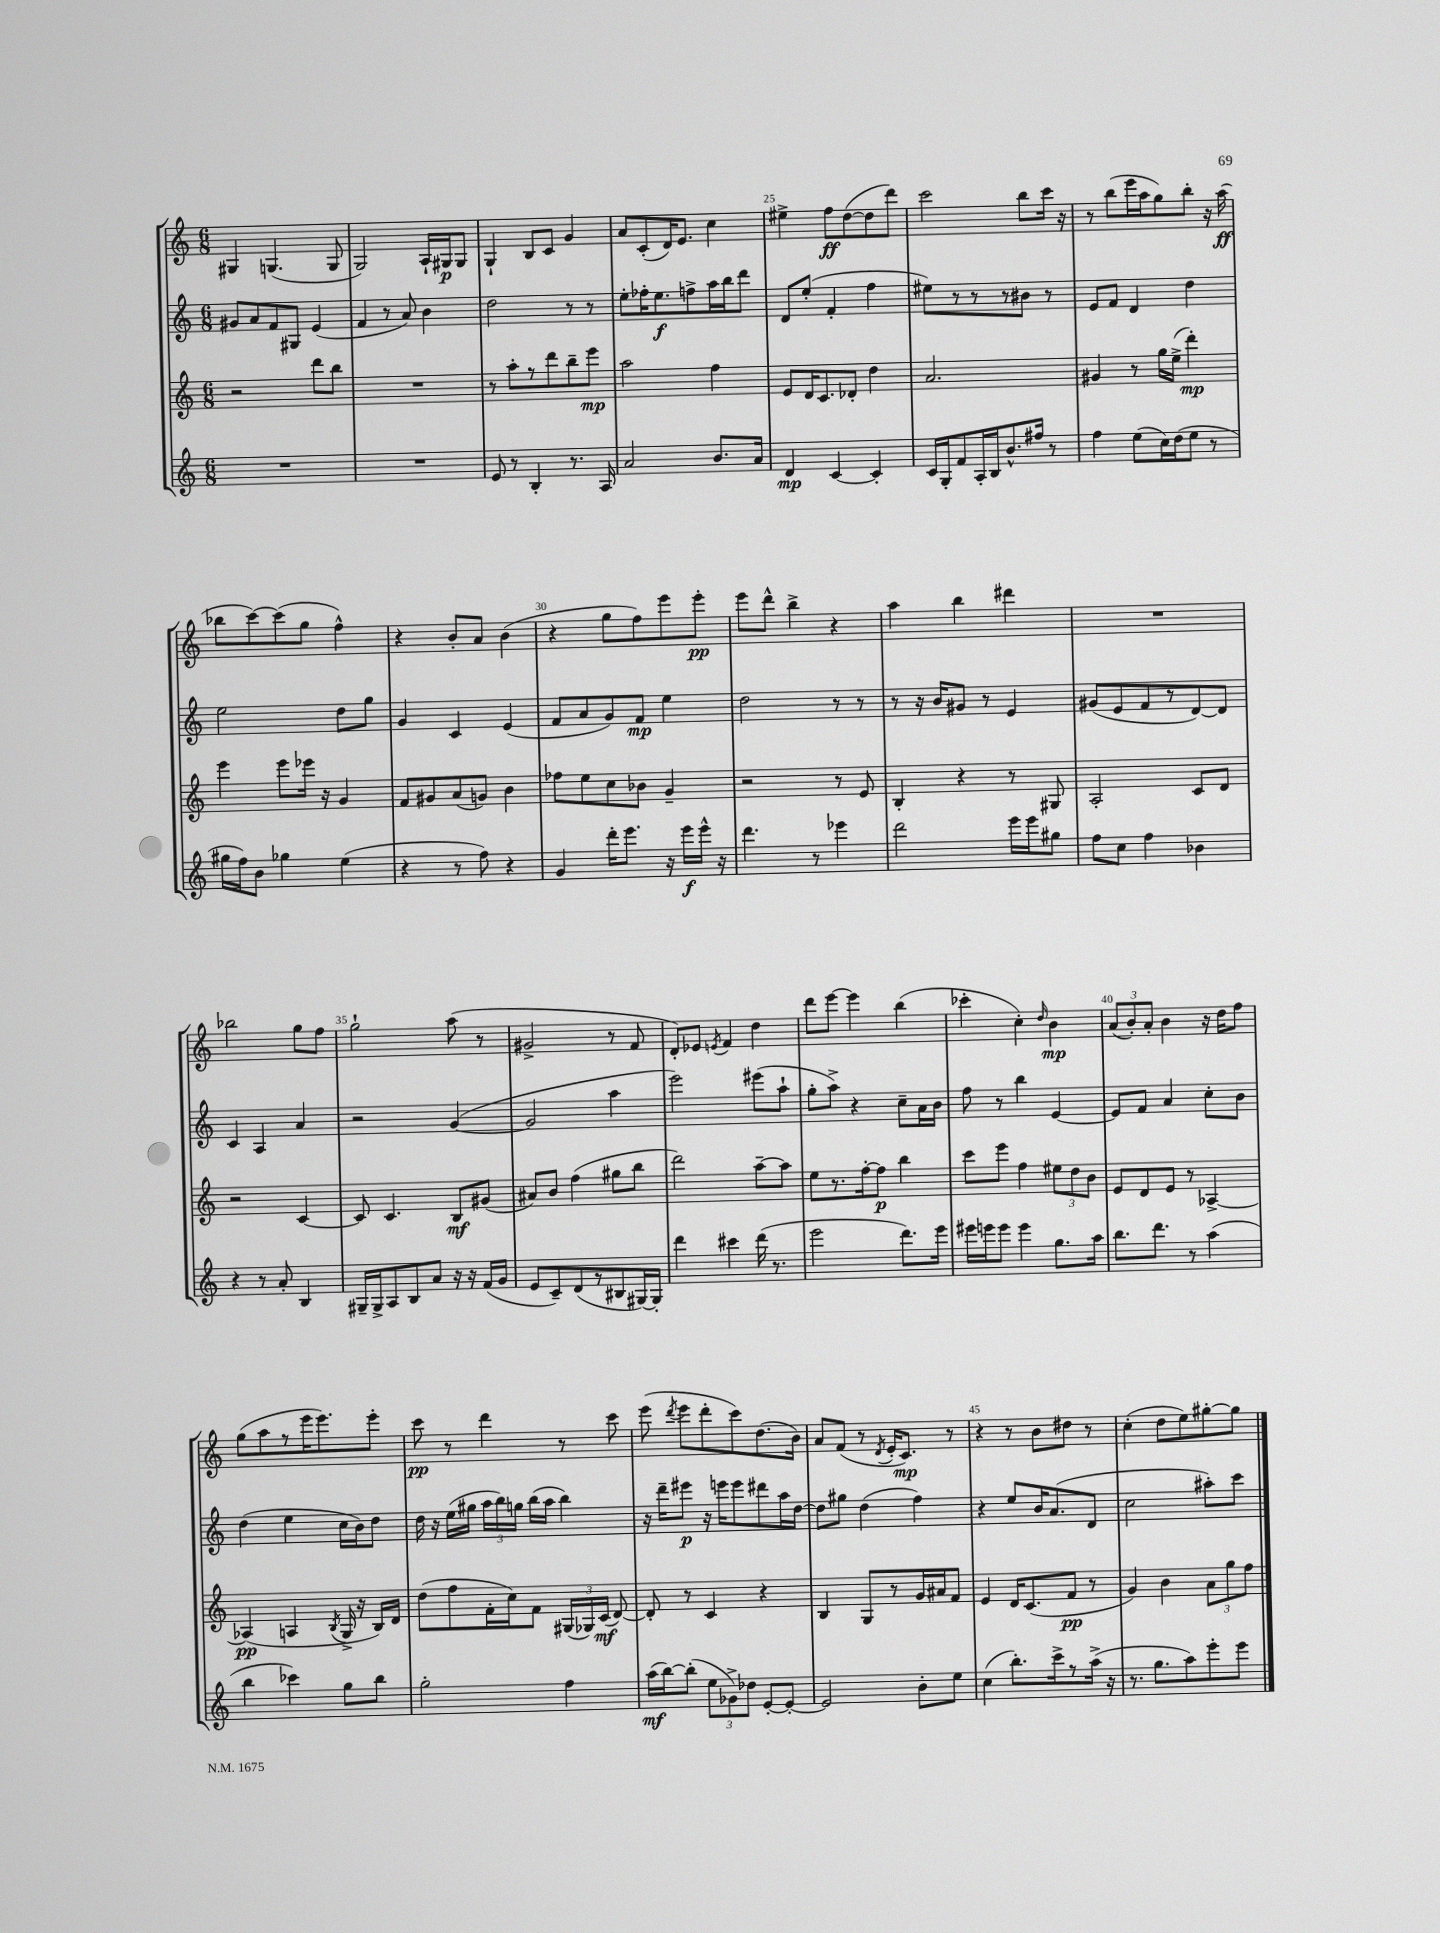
<<
\new StaffGroup <<
\new Staff = "s0" {
    \clef treble \key c \major \numericTimeSignature \time 6/8
    \autoBeamOff gis4 g4.( g8 |
    g2) a16[-! gis16\p gis8] |
    g4-! b8[ c'8] g'4 |
    a'8[ c'8-.( d'16) e'8.] c''4 |
    eis''4-> f''8[\ff d''8~( d''8 d'''8]) |
    c'''2 b''8[ c'''16] r16 |
    r8 b''8[( e'''16 a''16 g''8) b''8]-. r16 a''16\ff( |
    bes''8[ c'''8~) c'''8( g''8] f''4-^) |
    r4 b'8[-. a'8] b'4( |
    r4 g''8[ f''8) e'''8 e'''8]-.\pp |
    e'''8[ d'''8]-^ b''4-> r4 |
    a''4 b''4 dis'''4 |
    R2. |
    bes''2 g''8[ f''8] |
    g''2-! a''8( r8 |
    gis'2-> r8 f'8 |
    d'8[-.) ees'8] \acciaccatura { e'8 } f'4 d''4 |
    d'''8[ e'''8]~ e'''4 b''4( |
    ces'''4-. c''4-.) \grace { d''16 } b'4\mp |
    \tuplet 3/2 { a'8[( b'8-.) a'8]-. } b'4 r16 d''16[ f''8] |
    g''8[( a''8 r8 e'''16 e'''8.) e'''8]-. |
    c'''8\pp r8 d'''4 r8 c'''8 |
    e'''8( \acciaccatura { d'''8 } e'''8[ d'''8-. c'''8) d''8.( b'16]) |
    a'8[ f'8]( r8 \acciaccatura { d'8 } e'16[-. c'8.]\mp) r8 |
    r4 r8 b'8[ dis''8] r8 |
    c''4-.( d''8[ e''8) gis''8~-. gis''8] \bar "|." |
}
\new Staff = "s1" {
    \clef treble \key c \major \numericTimeSignature \time 6/8
    \autoBeamOff gis'8[ a'8 f'8 gis8] e'4( |
    f'4 r8 a'8) b'4 |
    d''2 r8 r8 |
    e''8[-. fes''16-. e''8.\f f''8-> a''16 b''16 d'''8] |
    d'8[ e''8]-.( f'4-. f''4 |
    eis''8[) r8 r8 r8 bis'8] r8 |
    e'8[ f'8] d'4 d''4 |
    e''2 d''8[ g''8] |
    g'4 c'4 e'4( |
    f'8[ a'8 g'8) f'8]\mp e''4 |
    d''2 r8 r8 |
    r8 r16 b'16[ gis'8] r8 e'4 |
    gis'8[( e'8 f'8 r8 d'8~) d'8] |
    c'4 a4 a'4 |
    r2 g'4~( |
    g'2 a''4 |
    e'''2) eis'''8[( a''8]-! |
    g''8[-. a''8]->) r4 c''8[-- a'16 b'16] |
    f''8 r8 b''4 e'4~ |
    e'8[ f'8] a'4 c''8[-. b'8] |
    d''4( e''4 c''16[ b'16) d''8] |
    d''16 r16 e''16[( gis''16] \tuplet 3/2 { a''16[ b''16) g''16] } b''16[( a''16] b''4) |
    r16 d'''16[-- eis'''8]\p r16 e'''16[ e'''8 dis'''8 a''16 d''16]~ |
    d''8[ gis''8] d''4( f''4) |
    r4 e''8[ b'16 a'8.( d'8] |
    c''2 ais''8[-.) c'''8] \bar "|." |
}
\new Staff = "s2" {
    \clef treble \key c \major \numericTimeSignature \time 6/8
    \autoBeamOff r2 d'''8[ b''8] |
    R2. |
    r8 a''8[-. r8 d'''8 b''8-- e'''8]\mp |
    a''2 f''4 |
    e'8[ d'16 c'8. des'8]-. d''4 |
    a'2. |
    gis'4 r8 g''16[ e''16]->( d'''4-.\mp) |
    e'''4 e'''8[ ees'''16] r16 g'4 |
    f'8[ gis'8 a'8( g'8]) b'4 |
    fes''8[ e''8 c''8 bes'8] g'4-- |
    r2 r8 e'8 |
    b4-. r4 r8 gis8 |
    a2-. c'8[ d'8] |
    r2 c'4~ |
    c'8 c'4. b8[\mf gis'8]( |
    ais'8[) b'8] f''4( gis''8[ b''8] |
    d'''2) a''8[~-- a''8] |
    e''8[ r8. f''16~-. f''8]\p b''4 |
    c'''8[ e'''8] f''4 \tuplet 3/2 { eis''8[ d''8 b'8] } |
    e'8[ d'8 e'8] r8 aes4~-> |
    aes4\pp( a4 \acciaccatura { b8 } g16-> r16 b16[) d'16] |
    d''8[( f''8 f'16-. c''16) f'8] \tuplet 3/2 { gis16[( ges16) c'16]\mf( } d'8~) |
    d'8-. r8 c'4 r4 |
    b4 g8[ r8 g'16 ais'16 f'8] |
    e'4 d'16[ c'8.( f'8]\pp r8 |
    g'4) b'4 \tuplet 3/2 { a'8[ g''8 f''8] } \bar "|." |
}
\new Staff = "s3" {
    \clef treble \key c \major \numericTimeSignature \time 6/8
    \autoBeamOff R2. |
    R2. |
    e'8 r8 b4-. r8. a16 |
    a'2 b'8.[ a'16] |
    d'4\mp c'4~ c'4-. |
    c'16[ g16-. f'8 a16-. b16 b'8.-^ fis''16] r8 |
    f''4 e''8[( c''16) d''16( e''8] r8 |
    gis''16[ f''16) b'8] ges''4 e''4( |
    r4 r8 f''8) r4 |
    g'4 d'''16[-. e'''8.] r16 e'''16[\f e'''16]-^ r16 |
    d'''4. r8 ees'''4 |
    d'''2 e'''16[ e'''16 gis''8] |
    f''8[ c''8] f''4 bes'4 |
    r4 r8 a'8-. b4 |
    gis16[-- gis16-> a8 b8 a'8] r16 r16 f'16[( g'16] |
    e'8[ c'8--) d'8( r8 bis8 gis16~) gis16]-. |
    d'''4 cis'''4 d'''16( r8. |
    e'''2 d'''8.[) e'''16] |
    eis'''16[ e'''16 e'''8] e'''4 g''8.[ a''16] |
    b''8.[ d'''8.] r8 a''4( |
    b''4 ces'''4) g''8[ b''8] |
    g''2-. f''4 |
    a''16[\mf( b''16~) b''8]-.( \tuplet 3/2 { e''8[ ges'8->) des''8] } e'8[~-. e'8]~-. |
    e'2 b'8[-. e''8] |
    c''4( b''8.[-.) c'''16-> r8 a''16]->( r16 |
    r8. g''8.[ a''8) e'''8-. e'''8] \bar "|." |
}
>>
>>
\layout { \context { \Score currentBarNumber = #21 \override BarNumber.break-visibility = ##(#f #t #t) barNumberVisibility = #(every-nth-bar-number-visible 5) } }
